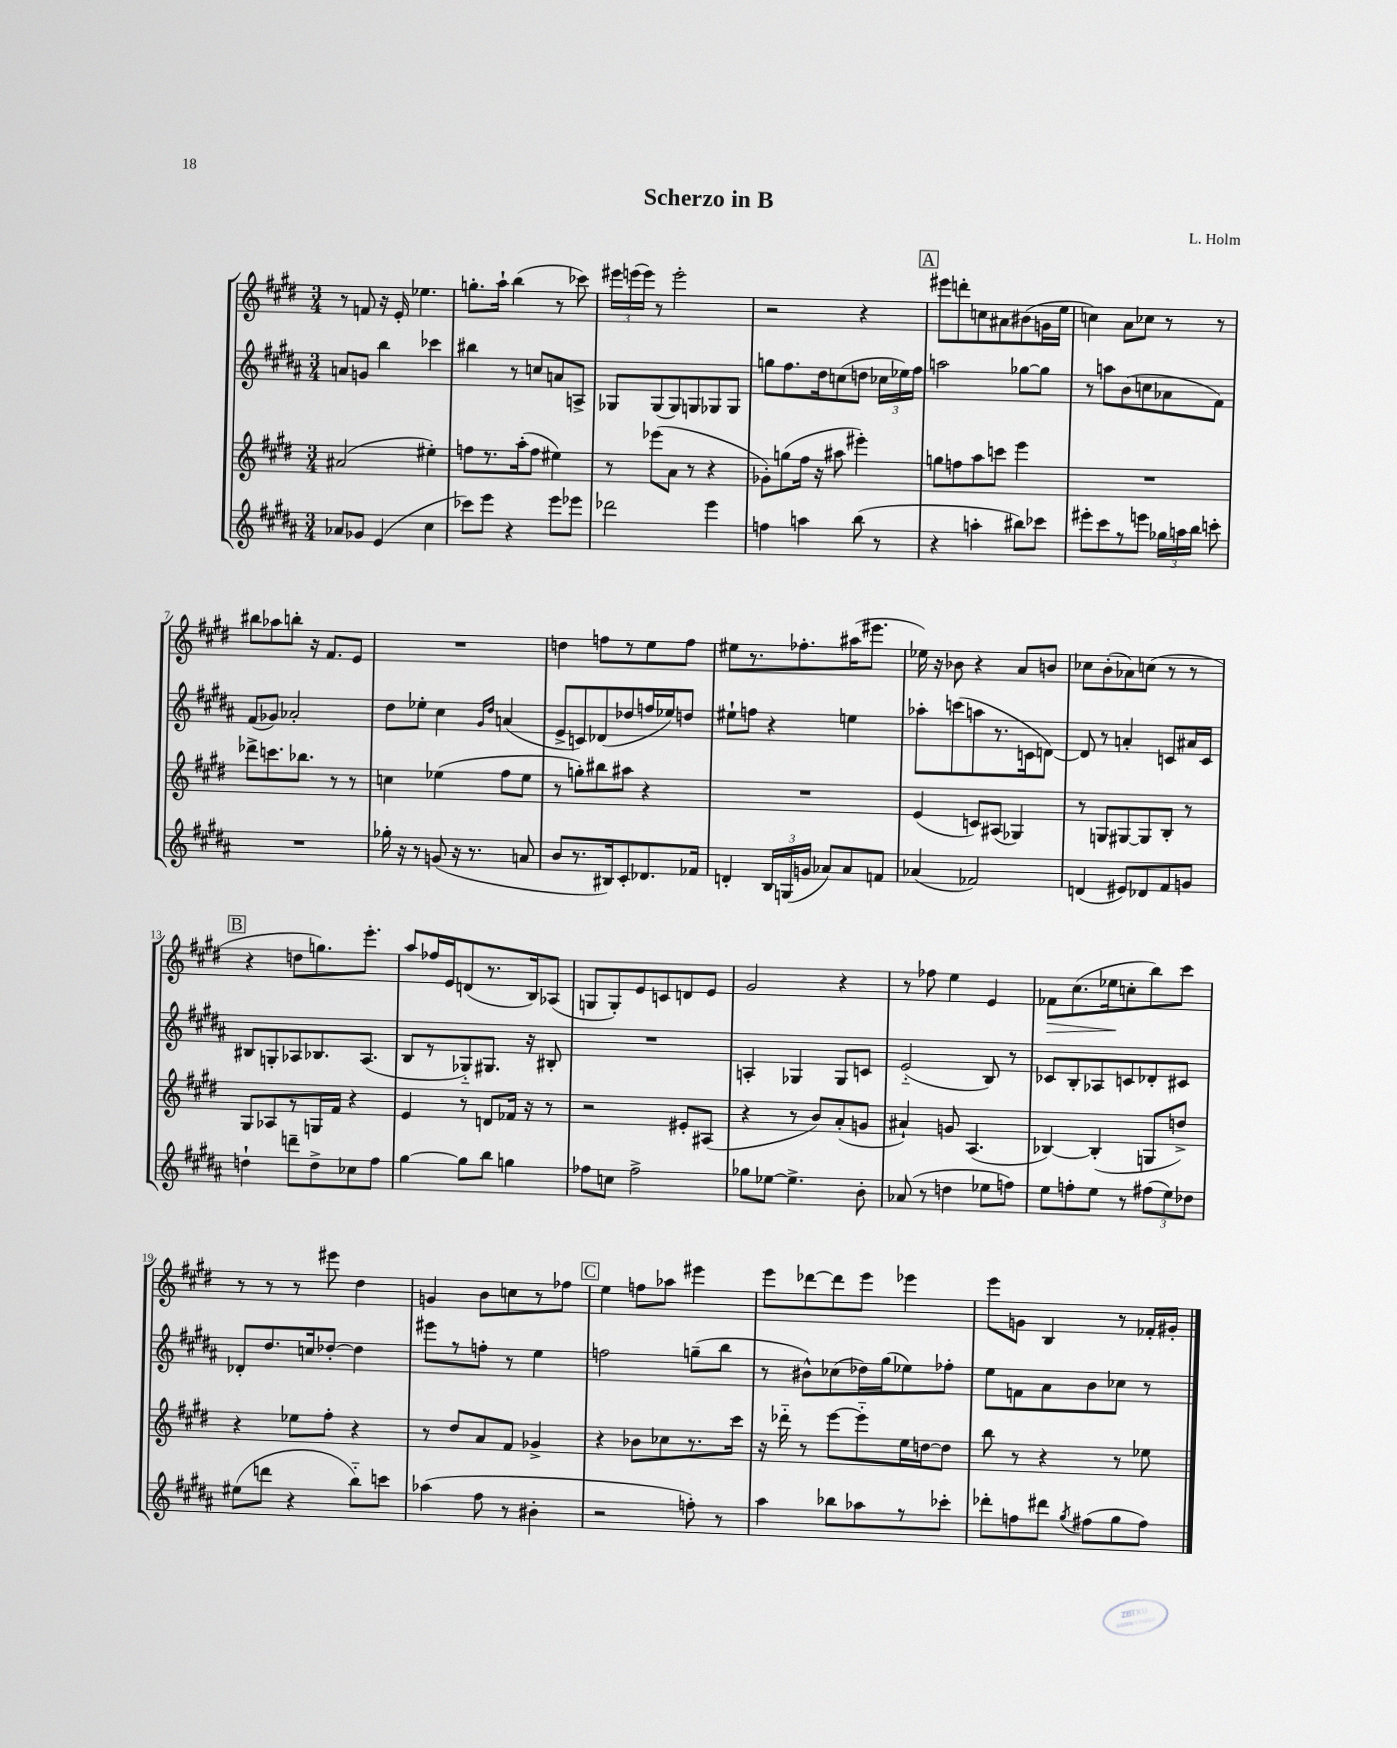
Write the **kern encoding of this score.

**kern	**kern	**kern	**kern	**dynam
*part4	*part3	*part2	*part1	*part1
*staff4	*staff3	*staff2	*staff1	*staff1
*clefG2	*clefG2	*clefG2	*clefG2	*
*k[f#c#g#d#a#]	*k[f#c#g#d#]	*k[f#c#g#d#a#]	*k[f#c#g#d#]	*
*M3/4	*M3/4	*M3/4	*M3/4	*
=1	=1	=1	=1	=1
8a-X/L	(2a#X/	8an/L	8r	.
8g-X/J	.	8gn/J	8fn/	.
(4e/	.	4bb\	16r	.
.	.	.	16e'/	.
.	.	.	4.ee-X\	.
4cc#\	4ee#X'\)	4ccc-X\	.	.
=2	=2	=2	=2	=2
8ccc-X\L)	8ffn\L	4bb#X\	8.ggn'\L	.
8eee\J	8.r	.	.	.
.	.	.	16aa`\Jk	.
4r	.	8r	(4bb\	.
.	(16aa'\k	.	.	.
.	8ff\J	8ccn/L	.	.
8eee\L	4ee#X\)	8an/	8r	.
8eee-X\J	.	8An^/J	8ccc-X\)	.
=3	=3	=3	=3	=3
2ddd-X\	8r	8G-X/L	24eee#X\LL	.
.	.	.	(24eeen\	.
.	.	.	24eee\JJ)	.
.	(8eee-X\L	(8G-/	8r	.
.	8a\J	8G-/)	2eee'\	.
.	8r	8Gn/	.	.
4eee\	4r	8G-X/	.	.
.	.	8G-/J	.	.
=4	=4	=4	=4	=4
4ffn\	8g-X'\L)	8ggn\L	2r	.
.	(8ggn\	8.ff#\	.	.
4aan\	16ff#\Jk	.	.	.
.	16r	16dd#\k	.	.
.	8aa#X\	(8ccn\	.	.
(8bb\	4eee#X'\)	8ddn\J	4r	.
8r	.	24cc-X\LL	.	.
.	.	24ee-X\)	.	.
.	.	24ff#\JJ	.	.
!!LO:REH:place=s1:t=A
=5	=5	=5	=5	=5
4r	8ggn\L	2aan\	8eee#X\L	.
.	8ffn\	.	8dddn'\	.
4aan'\	8aa\	.	8ccn\	.
.	8cccn\J	.	8a#X\	.
8bb#X\L)	4eee\	[8gg-X\L	(8b#X\	.
8ccc-X\J	.	8gg-\J]	16gn\L	.
.	.	.	16ee\JJ	.
=6	=6	=6	=6	=6
8eee#X'\L	2.r	8r	4ccn\)	.
8ccc#\	.	8aan\L	.	.
8r	.	(8b\	8a\L	.
8eeen\J	.	8ccn\	8cc-X\J	.
24gg-X\LL	.	8a-X\	8r	.
24aan\	.	.	.	.
24bb\JJ	.	.	.	.
8cccn'\	.	8f#\J)	8r	.
!!LO:LB:g=z
=7	=7	=7	=7	=7
2.r	8ddd-X^\L	(8f#/L	8bb#X\L	.
.	8.cccn\	8g-X/J)	8aa-X\	.
.	.	2a-X'/	8bbn'\J	.
.	8.bb-X\J	.	.	.
.	.	.	16r	.
.	.	.	8.f#/L	.
.	8r	.	.	.
.	8r	.	8e/J	.
=8	=8	=8	=8	=8
16gg-X'\	4ccn\	8dd#\L	2.r	.
16r	.	.	.	.
8r	.	8ee-X'\J	.	.
(8gn/	(4ee-X\	4cc#\	.	.
16r	.	.	.	.
8.r	.	.	.	.
.	.	16qqg#/LL	.	.
.	.	16qqdd#/JJ	.	.
.	8ff#\L	(4an/	.	.
8an/	8ee-\J	.	.	.
=9	=9	=9	=9	=9
8b/L	8r	8e^/L	4ddn\	.
8.r	8ggn'\L)	8cn/)	.	.
.	8bb#X\	(8d-X/	8ffn\L	.
16B#X/k)	.	.	.	.
8c#'/	8aa#X\J	8dd-X/	8r	.
8.d-X/	4r	16ffn/L	8ee\	.
.	.	16ee-X/J)	.	.
.	.	8ddn/J	8ff\J	.
16f-X/Jk	.	.	.	.
=10	=10	=10	=10	=10
4dn'/	2.r	8ee#X`\L	8ee#X\L	.
.	.	8ffn\J	8.r	.
24B/LL	.	4r	.	.
(24Gn/	.	.	.	.
.	.	.	8.ff-X'\	.
24gn/JJ	.	.	.	.
8a-X/L)	.	.	.	.
8a-/	.	4een\	(16aa#X\K	.
.	.	.	8.eee#X\J	.
8fn/J	.	.	.	.
=11	=11	=11	=11	=11
(4a-X/	(4e/	8aa-X'\L	16ee-X\)	.
.	.	.	16r	.
.	.	(8cccn\	8b-X\	.
2f-X/)	8cn/L)	8aan\	4r	.
.	(8A#X/J	8.r	.	.
.	4G-X/)	.	8a/L	.
.	.	16cn\k	.	.
.	.	[8dn\J)	8bn/J	.
=12	=12	=12	=12	=12
(4dn/	8r	8d/]	8cc-X\L	.
.	8Gn/L	8r	(8b'\	.
8e#X/L)	[8G#X/	4an'/	8a-X\)	.
8d-X/	8G#/]	.	(8ccn\J	.
8f#/	8B'/J	8cn/L	8r	.
8gn/J	8r	16a#X/L	8r	.
.	.	16c/JJ	.	.
!!LO:LB:g=z
!!LO:REH:place=s1:t=B
=13	=13	=13	=13	=13
4ddn`\	8G#/L	8B#X/L	4r	.
.	8A-X/	8Gn'/	.	.
8dddn~\L	8r	8A-X/	8ddn\L	.
8dd^\	16Gn/L	8.B-X/	8.ggn\)	.
.	16f#/JJ	.	.	.
8cc-X\	4r	.	.	.
.	.	(8.A-/J	8.eee'\J	.
8ff#\J	.	.	.	.
=14	=14	=14	=14	=14
[4gg#\	4e/	8B/L	8aa/L	.
.	.	8r	16ff-X/L	.
.	.	.	16e/J	.
8gg#\L]	8r	8G-X/)	(8dn/	.
8bb\J	8dn/L	8.G#X/J	8.r	.
4ggn\	16f-X/Jk	.	.	.
.	16r	16r	16B/k)	.
.	8r	8B#X'/	(8A-X/J	.
=15	=15	=15	=15	=15
8ff-X\L	2r	2.r	8Gn/L	.
8ccn\J	.	.	8G'/)	.
2ff-^\	.	.	8e/	.
.	.	.	8cn/	.
.	8e#X'/L	.	8dn/	.
.	(8A#X/J	.	8e/J	.
=16	=16	=16	=16	=16
8gg-X\L	4r	4An'/	2g#/	.
[8ee-X\J	.	.	.	.
4.ee-^\]	8r	4G-X/	.	.
.	8b/L)	.	.	.
.	(8a'/	8G-/L	4r	.
8b'\	8gn/J	8cn/J	.	.
=17	=17	=17	=17	=17
(8a-X/	4a#X`/)	(2e/	8r	.
8r	.	.	8ff-X\	.
4ddn\	8gn/	.	4ee\	.
.	(4.A/	.	.	.
8ee-X\L	.	8B/)	4e/	.
8ffn\J)	.	8r	.	.
=18	=18	=18	=18	=18
!	!	!	!	!LO:HP:b
8ee\L	[4B-X/)	8c-X/L	8f-X\L	>
8ffn'\	.	8B'/	(8.cc#\	.
8ee\J	(4B-'/]	8A-X/	.	.
.	.	.	16ee-X\k	.
8r	.	8cn/	8ccn'\	]
(12ff#X\L	8Gn/L	8d-X'/	8bb\)	.
12ee\)	.	.	.	.
.	8ddn^/J)	8c#X/J	8ccc#\J	.
12dd-X\J	.	.	.	.
!!LO:LB:g=z
=19	=19	=19	=19	=19
(8ee#X\L	4r	8d-X'/L	8r	.
8dddn\J	.	8.dd#/	8r	.
4r	8ee-X\L	.	8r	.
.	.	16ccn/k	.	.
.	8ff#'\J	[8dd-X'/J	8eee#X\	.
8bb\L)	4r	4dd-\]	4dd#\	.
8cccn\J	.	.	.	.
=20	=20	=20	=20	=20
(4aa-X\	8r	8eee#X\L	4gn/	.
.	8dd#/L	8r	.	.
8ff#\	8a/	8ffn'\J	8b\L	.
8r	8f#/J	8r	8ccn\	.
4b#X'\	4g-X^/	4ee\	8r	.
.	.	.	8ff-X\J	.
!!LO:REH:place=s1:t=C
=21	=21	=21	=21	=21
2r	4r	2ffn\	4ee\	.
.	8b-X\L	.	8ffn\L	.
.	8cc-X\	.	8aa-X\J	.
8ffn'\)	8.r	(8ggn~\L	4eee#X\	.
8r	.	8bb\J	.	.
.	16ccc#\Jk	.	.	.
=22	=22	=22	=22	=22
4aa#\	16r	8r	8eee\L	.
.	16ddd-X\	.	.	.
.	8r	8b#X^^\L)	[8ddd-X\	.
8bb-X\L	[8eee\L	(8cc-X\	8ddd-\]	.
8aa-X\	8eee\]	16dd-X\L)	8eee\J	.
.	.	(16gg#\J	.	.
8r	16ee\L	8ee-X\)	4eee-X\	.
.	[16ddn\J	.	.	.
8ccc-X'\J	8dd\J]	8ff-X'\J	.	.
=23	=23	=23	=23	=23
8ddd-X'\L	8bb\	8ee\L	8eee\L	.
8ffn\	8r	8fn\	8gn\J	.
8ddd#X\J	4r	8a#\	4B/	.
8qgg#/	.	.	.	.
(8ff#X\L	.	8b\	.	.
8gg#\	8r	8cc-X\J	8r	.
8ff#\J)	8ee-X\	8r	16f-X'/LL	.
.	.	.	16g#X'/JJ	.
==	==	==	==	==
*-	*-	*-	*-	*-
